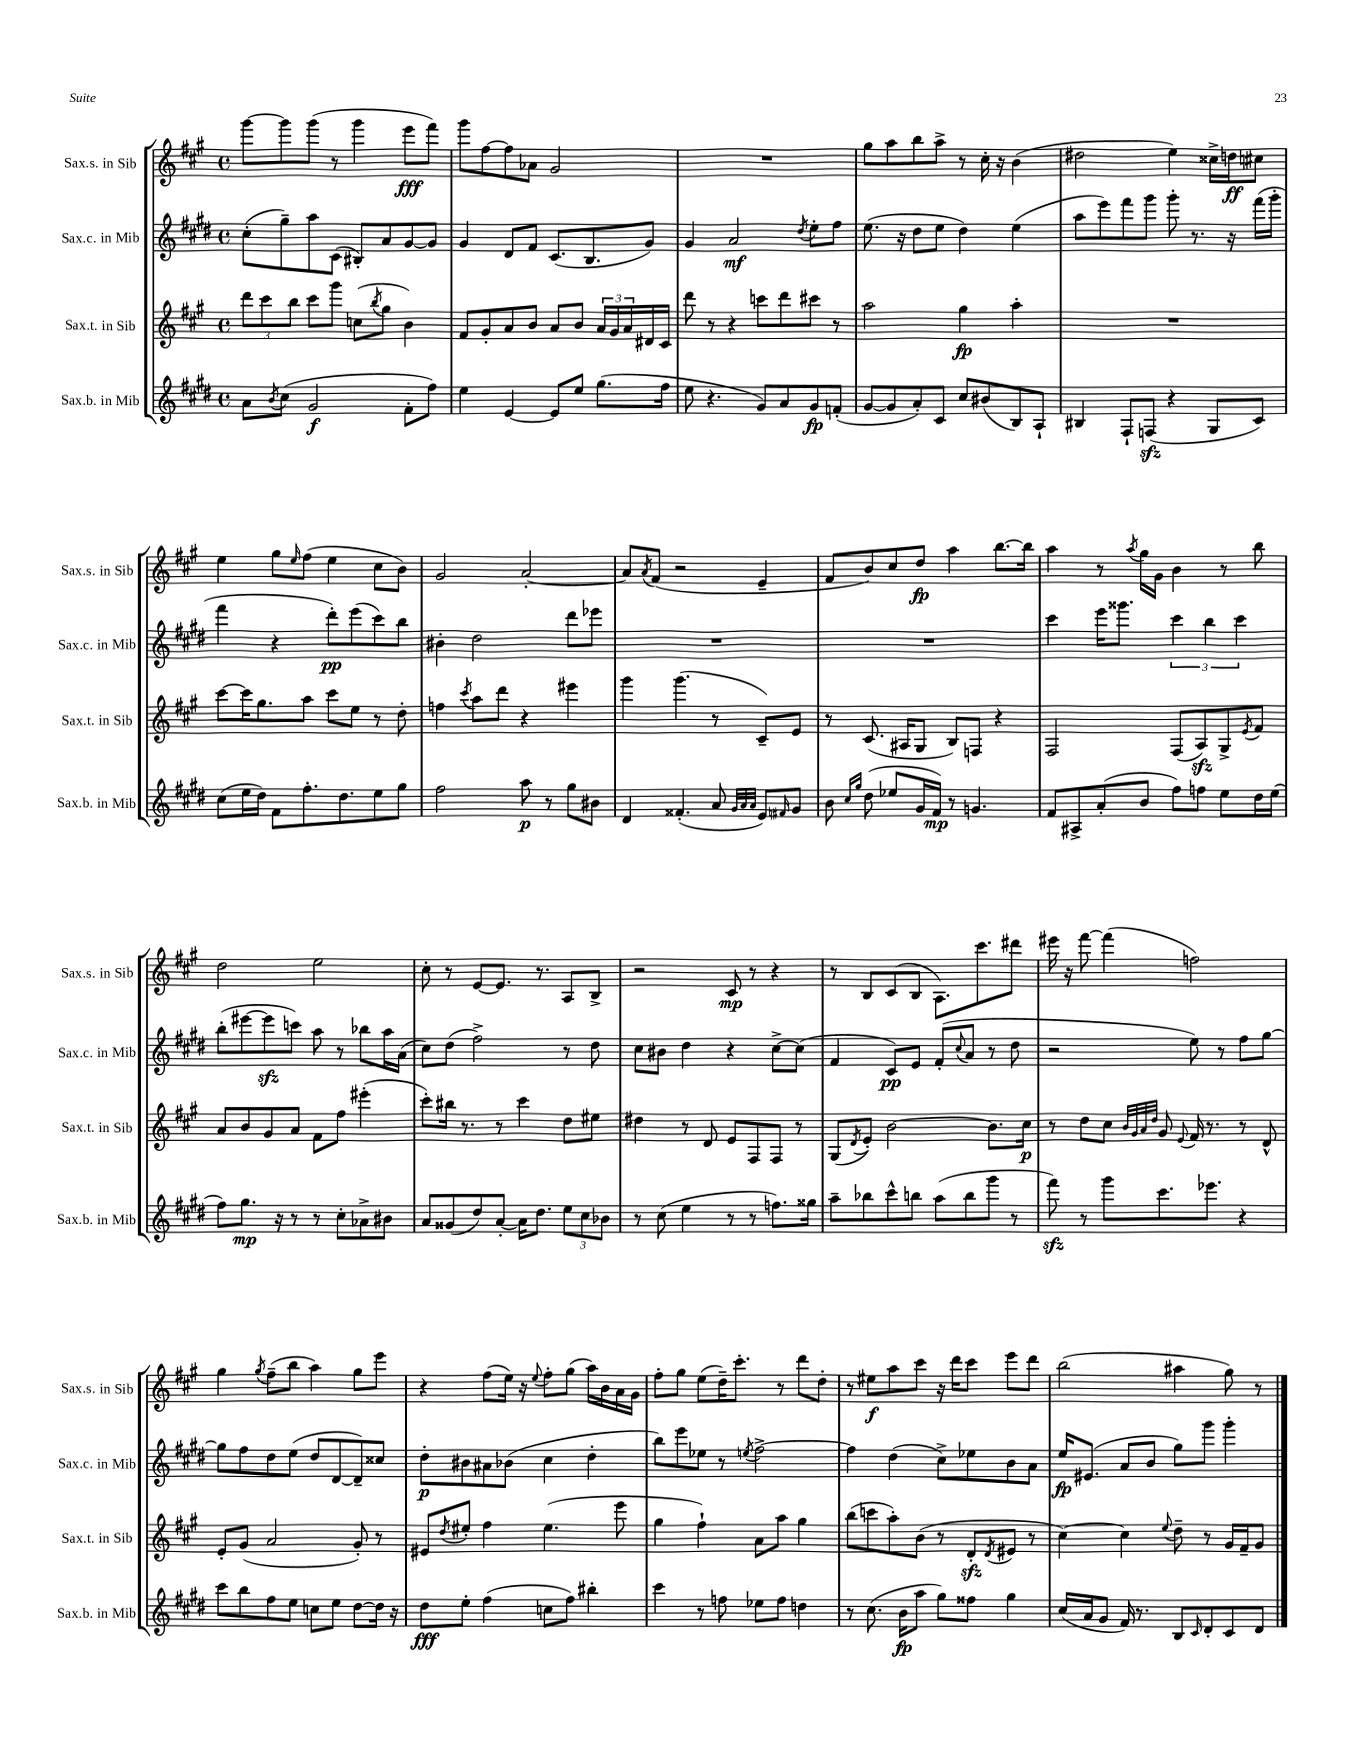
<<
\new StaffGroup <<
\new Staff = "s0" \with { instrumentName = "Sax.s. in Sib" shortInstrumentName = "Sax.s. in Sib" } {
    \clef treble \key a \major \defaultTimeSignature \time 4/4
    gis'''8~ gis'''8 gis'''8( r8 gis'''4 e'''8\fff fis'''8) |
    gis'''8 fis''8~ fis''8 aes'8 gis'2 |
    R1 |
    gis''8 a''8 b''8 a''8-> r8 cis''16-. r16 b'4( |
    dis''2 e''4) cisis''16-> d''16\ff cis''8 |
    e''4 gis''8 \grace { e''16 } fis''8( e''4 cis''8 b'8) |
    gis'2 a'2~-. |
    a'8 \acciaccatura { a'8 } fis'8( r2 e'4-- |
    fis'8 b'8) cis''8 d''8\fp a''4 b''8.~ b''16 |
    a''4 r8 \acciaccatura { a''8 } gis''16 gis'16 b'4 r8 b''8 |
    d''2 e''2 |
    cis''8-. r8 e'8~ e'8. r8. a8 b8-> |
    r2 cis'8\mp r8 r4 |
    r8 b8 cis'8( b8 a8.) cis'''8. dis'''8 |
    eis'''16 r16 fis'''8~ fis'''4( f''2) |
    gis''4 \acciaccatura { gis''8 } fis''8--( b''8 a''4) gis''8 e'''8 |
    r4 fis''8( e''16) r16 \appoggiatura { e''8 } fis''8-. gis''8( a''16) b'16 a'16 gis'16 |
    fis''8-. gis''8 e''8( d''16--) cis'''8.-. r8 d'''8 d''8-. |
    r8 eis''8\f a''8 cis'''8 r16 d'''16 cis'''8 e'''8 d'''8 |
    b''2( ais''4 gis''8) r8 \bar "|." |
}
\new Staff = "s1" \with { instrumentName = "Sax.c. in Mib" shortInstrumentName = "Sax.c. in Mib" } {
    \clef treble \key e \major \defaultTimeSignature \time 4/4
    cis''8-.( gis''8--) a''8 cis'8( bis8-.) a'8 gis'8~ gis'8 |
    gis'4 dis'8 fis'8 cis'8.( b8. gis'8) |
    gis'4 a'2\mf \acciaccatura { dis''8 } e''8-. fis''8 |
    e''8.( r16 dis''8 e''8 dis''4) e''4( |
    a''8 e'''8) fis'''8 gis'''8 gis'''8-. r8. r16 fis'''16( gis'''16-. |
    fis'''4 r4 dis'''8-.\pp) e'''8( cis'''8) b''8 |
    bis'4-. dis''2 dis'''8 ees'''8 |
    R1 |
    R1 |
    cis'''4 e'''16 gisis'''8. \tuplet 3/2 { cis'''4 b''4 cis'''4 } |
    b''8-.( eis'''8~ eis'''8\sfz c'''8) a''8 r8 bes''8 a''16 a'16( |
    cis''8) dis''8( fis''2->) r8 dis''8 |
    cis''8 bis'8 dis''4 r4 cis''8~-> cis''8( |
    fis'4 cis'8\pp) e'8 fis'8-.( \appoggiatura { cis''8 } a'8 r8 dis''8 |
    r2 e''8) r8 fis''8 gis''8~ |
    gis''8 fis''8 dis''8 e''8( dis''8 dis'8~ dis'8--) cisis''8 |
    dis''8-.\p bis'8 ais'8 bes'8( cis''4 dis''4-. |
    b''8) e'''8 ees''8 r8 \acciaccatura { e''8 } fis''2~-> |
    fis''4 dis''4( cis''8->) ees''8 b'8 a'8 |
    e''16\fp eis'8.( a'8 b'8 gis''8) gis'''8 gis'''4-. \bar "|." |
}
\new Staff = "s2" \with { instrumentName = "Sax.t. in Sib" shortInstrumentName = "Sax.t. in Sib" } {
    \clef treble \key a \major \defaultTimeSignature \time 4/4
    \tuplet 3/2 { d'''8 cis'''8 b''8 } cis'''8 gis'''8 c''8( \acciaccatura { b''8 } gis''8 b'4) |
    fis'8 gis'8-. a'8 b'8 a'8 b'8 \tuplet 3/2 { a'16 gis'16 a'16 } dis'16 cis'16 |
    d'''8 r8 r4 c'''8 d'''8 cis'''8 r8 |
    a''2 gis''4\fp a''4-. |
    R1 |
    cis'''8~ cis'''16 gis''8. a''8 cis'''8 e''8 r8 d''8-. |
    f''4 \acciaccatura { cis'''8 } a''8 d'''8 r4 eis'''4 |
    gis'''4 gis'''4.( r8 cis'8--) e'8 |
    r8 cis'8.( ais16 gis8 b8) f8 r4 |
    fis2 fis8( a8\sfz) gis8-> \acciaccatura { e'8 } fis'8 |
    a'8 b'8 gis'8 a'8 fis'8 fis''8 eis'''4-.( |
    cis'''8-.) bis''16 r8. r8 cis'''4 d''8 eis''8 |
    dis''4 r8 d'8 e'8 fis8 fis8 r8 |
    gis8( \acciaccatura { d'8 } e'8-.) b'2~ b'8. cis''16\p |
    r8 d''8 cis''8 \grace { b'32 gis'32 a'32 d''32 } gis'8 \appoggiatura { e'8 } fis'16 r8. r8 d'8-^ |
    e'8-. gis'8( a'2 gis'8-.) r8 |
    eis'8 \acciaccatura { d''8 } eis''8-. fis''4 eis''4.( e'''8 |
    gis''4 fis''4-!) a'8 a''8 gis''4 |
    b''8( c'''8 a''8-.) b'8( r8 d'8-.\sfz \acciaccatura { d'8 } eis'8 r8 |
    cis''4~) cis''4 \appoggiatura { e''8 } d''8-- r8 gis'16 fis'16-- gis'8 \bar "|." |
}
\new Staff = "s3" \with { instrumentName = "Sax.b. in Mib" shortInstrumentName = "Sax.b. in Mib" } {
    \clef treble \key e \major \defaultTimeSignature \time 4/4
    a'8 \acciaccatura { b'8 } cis''8( gis'2\f fis'8-. fis''8) |
    e''4 e'4~ e'8 e''8 gis''8.( fis''16 |
    e''8 r4. gis'8) a'8 gis'8\fp f'8-.( |
    gis'8~ gis'8 a'8-.) cis'8 cis''8 bis'8( b8) a8-! |
    bis4 fis8-! f8\sfz( r4 gis8 cis'8) |
    cis''8( e''16 dis''16) fis'8 fis''8.-. dis''8. e''8 gis''8 |
    fis''2 a''8\p r8 gis''8 bis'8 |
    dis'4 fisis'4.-.( a'8 \grace { gis'32 a'32 a'32 } e'8) \grace { fis'16 } gis'8 |
    b'8 \grace { cis''16 gis''16 } dis''8( ees''8 gis'16 fis'16\mp) r8 g'4. |
    fis'8 ais8-> a'8-.( b'8 fis''8) f''8 e''8 dis''16 e''16( |
    fis''8) gis''8.\mp r16 r8 r8 cis''8-. aes'8-> bis'8 |
    a'8 gisis'8( dis''8) a'8~-. a'16 dis''8. \tuplet 3/2 { e''8 cis''8 bes'8 } |
    r8 cis''8( e''4 r8 r8 f''8.) gisis''16 |
    a''8-- bes''8 cis'''8-^ b''8 a''8( b''8 gis'''8 r8 |
    fis'''8\sfz) r8 gis'''8 cis'''8. ees'''8. r4 |
    cis'''8 b''8 fis''8 e''8 c''8 e''8 dis''8~ dis''16 r16 |
    dis''8\fff e''8-. fis''4( c''8 fis''8) bis''4-. |
    cis'''4 r8 f''8 ees''8 f''8 d''4 |
    r8 cis''8.( b'16\fp a''8 gis''8) fisis''8 gis''4 |
    cis''16( a'16 gis'8 fis'16) r8. b8 \grace { cis'16 } dis'8-. cis'8 dis'8 \bar "|." |
}
>>
>>
\layout { \context { \Score \remove "Bar_number_engraver" } }
